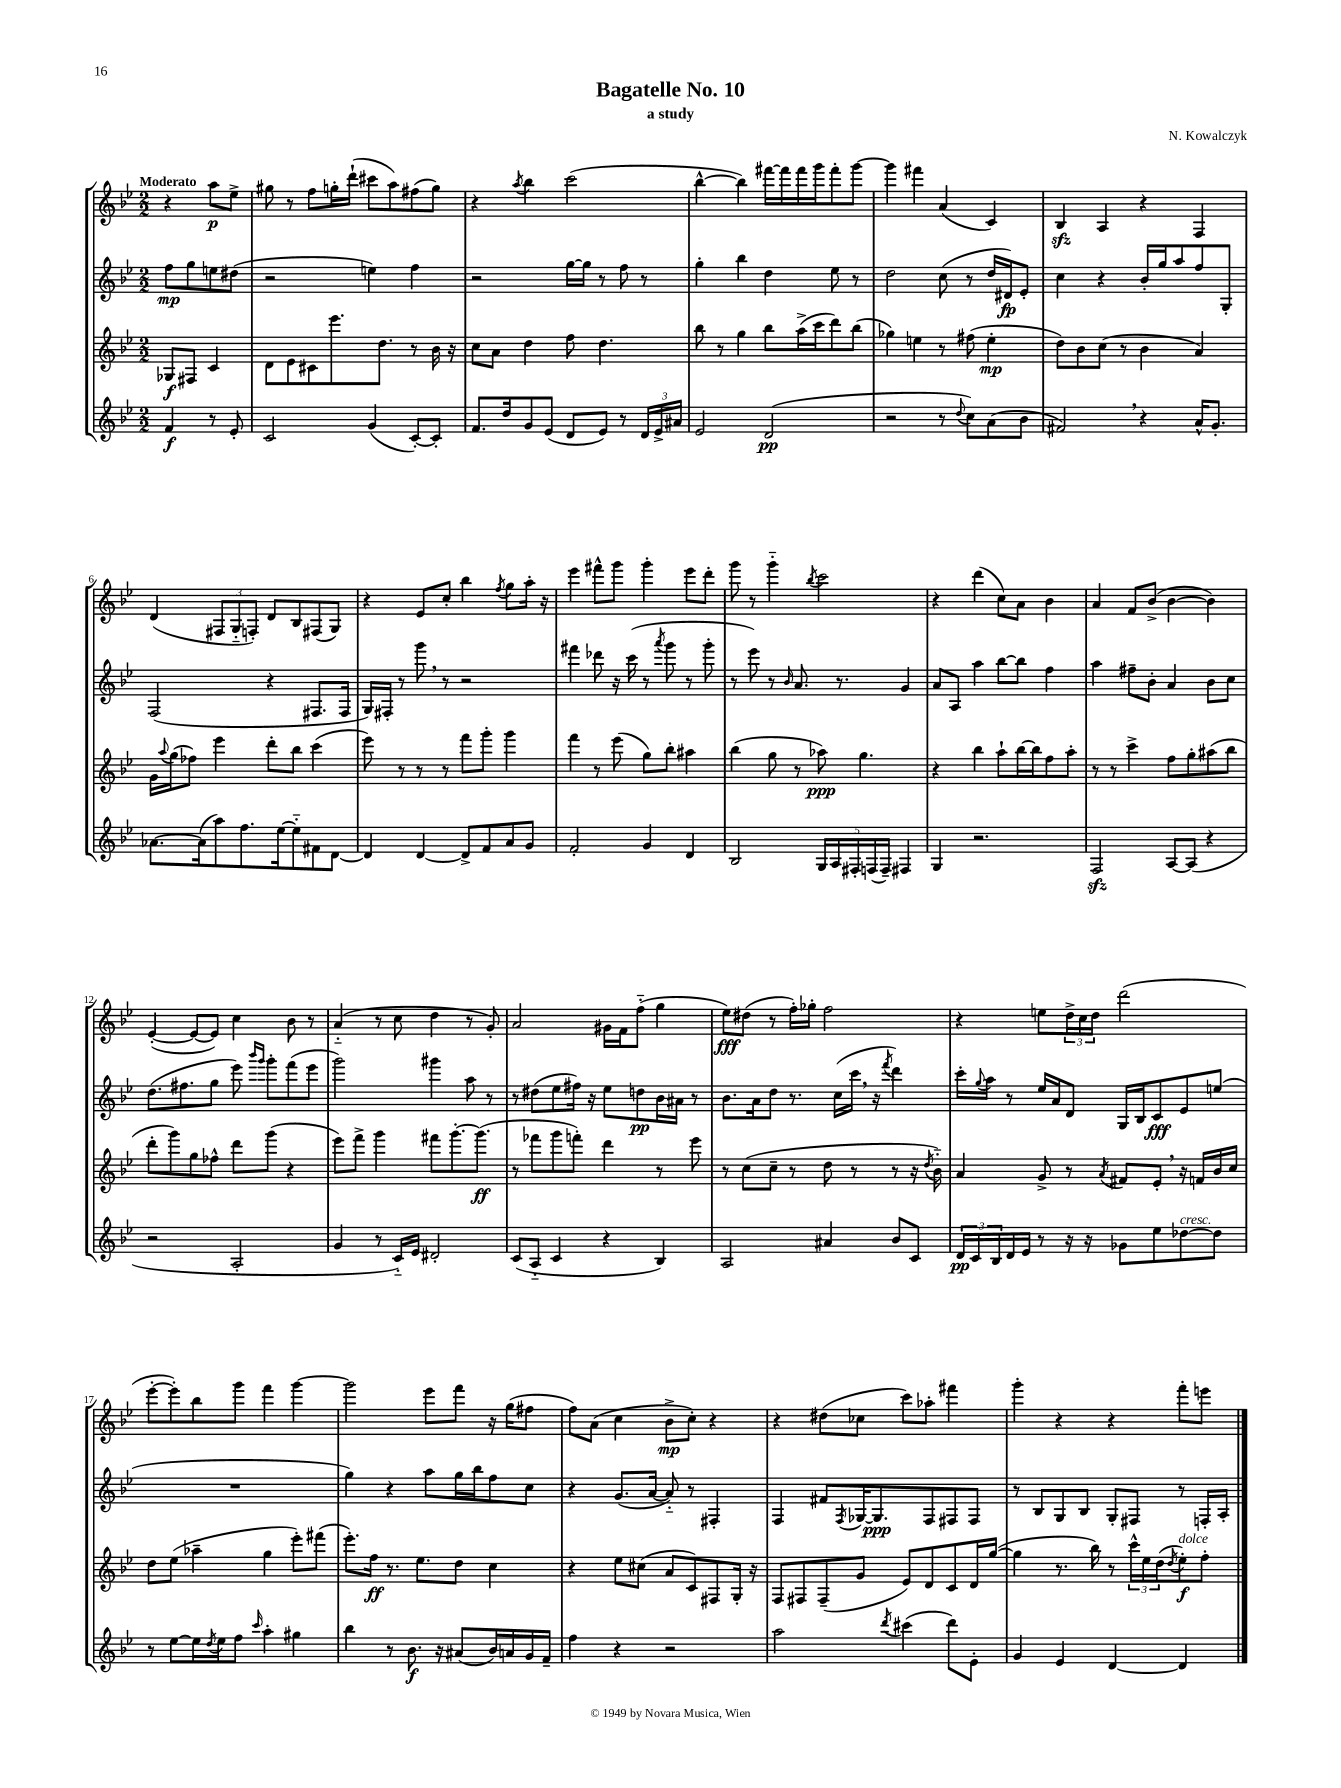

**kern	**kern	**kern	**kern
*staff4	*staff3	*staff2	*staff1
*clefG2	*clefG2	*clefG2	*clefG2
*k[b-e-]	*k[b-e-]	*k[b-e-]	*k[b-e-]
*M2/2	*M2/2	*M2/2	*M2/2
4f	8G-	8ff	4r
.	8F#	8gg	.
8r	4c	8ee	8aa
8e-'	.	(8dd#	8ee-^
=	=	=	=
2c	8d	2r	8gg#
.	8e-	.	8r
.	8c#	.	8ff
.	8.eee-	.	16gg'
.	.	.	(16ddd`
(4g	.	4ee)	8ccc#
.	8.dd	.	.
.	.	.	8aa)
[8c')	8r	4ff	(8ff#
8c']	16b-	.	8gg)
.	16r	.	.
=	=	=	=
8.f	8cc	2r	4r
.	8a	.	.
16dd	.	.	.
.	.	.	8qaa
8g	4dd	.	4bb-
(8e-	.	.	.
8d	8ff	[16gg	(2ccc
.	.	16gg]	.
8e-)	4.dd	8r	.
8r	.	8ff	.
24d	.	8r	.
24e-^	.	.	.
24a#	.	.	.
=	=	=	=
2e-	8bb-	4gg'	[4bb-^^
.	8r	.	.
.	4gg	4bb-	4bb-])
(2d	8bb-	4dd	[16fff#
.	.	.	16fff#]
.	(16aa^	.	16fff#
.	16ccc	.	16ggg
.	8ddd)	8ee-	8fff#'
.	(8bb-	8r	[8ggg
=	=	=	=
2r	4gg-)	2dd	4ggg]
.	4ee	.	4fff#
8r	8r	(8cc	(4a
8qqdd	.	.	.
8cc)	(8ff#	8r	.
(8a	4ee'	16dd	4c)
.	.	16d#)	.
8b-	.	8e-'	.
=	=	=	=
2f#)	8dd)	4cc	4B-
.	8b-	.	.
.	(8cc	4r	4A
.	8r	.	.
4r	4b-	16b-'	4r
.	.	16gg	.
.	.	8aa	.
16a^^	4a)	8ff	4F
8.g'	.	.	.
.	.	8G'	.
=	=	=	=
[8.a-	16g	(2F	(4d
.	8qqaa	.	.
.	(16gg	.	.
.	8ff-)	.	.
(16a-]	.	.	.
8aa)	4eee-	.	12F#
.	.	.	12G'~
8.ff	.	.	.
.	.	.	12F')
.	8ddd'	4r	8d
[16ee-	.	.	.
8ee-'~]	8bb-	.	8B-
8f#	(4ccc	8.F#	(8F#
[8d	.	.	8G)
.	.	16F#	.
=	=	=	=
4d]	8eee-)	16G)	4r
.	.	16F#'	.
.	8r	8r	.
[4d	8r	8ggg	8e-
.	8r	8r	8cc'
8d^]	8fff	2r	4bb-
8f	8ggg'	.	.
.	.	.	8qff
8a	4ggg	.	8gg
8g	.	.	16aa'
.	.	.	16r
=	=	=	=
2f'	4fff	4fff#	4eee-
.	8r	8ddd-	8fff#^^
.	(8eee-	16r	8ggg
.	.	(16ccc	.
4g	8gg)	8r	4ggg'
.	.	8qaaa	.
.	8bb-'	8ggg	.
4d	4aa#	8r	8eee-
.	.	8ggg'	8ddd'
=	=	=	=
2B-	(4bb-	8r	8ggg
.	.	8eee-)	8r
.	8gg	8r	4ggg'~
.	.	16qqb-	.
.	8r	8.a	.
.	.	.	8qbb-
20G	8aa-)	.	2ccc
20A	.	.	.
.	.	8.r	.
20F#'	.	.	.
.	4.gg	.	.
(20F	.	.	.
20F~)	.	.	.
4F#	.	4g	.
=	=	=	=
4G	4r	8a	4r
.	.	8A	.
2.r	4bb-	4aa	(4ddd
.	8aa`	[8bb-	8cc)
.	[16bb-	8bb-]	8a
.	16bb-]	.	.
.	8ff	4ff	4b-
.	8aa'	.	.
=	=	=	=
2F	8r	4aa	4a
.	8r	.	.
.	4ccc^	8ff#~	8f
.	.	8b-'	(8b-^
[8A	8ff	4a	[4b-
(8A]	8gg'	.	.
4r	(8aa#	8b-	4b-])
.	8bb-	8cc	.
=	=	=	=
2r	8ddd'	(8.dd	([4e-'
.	8ggg)	.	.
.	.	8.ff#	.
.	8gg	.	8e-_
.	8ff-^^	8gg	8e-])
2A'	8ddd	8eee-)	4cc
.	.	16qqbbb-	.
.	.	16qqggg	.
.	(8ggg	8ggg'	.
.	4r	(8fff	8b-
.	.	8eee-	8r
=	=	=	=
4g	8eee-)	2ggg)	(4a'~
.	8fff^	.	.
8r	4ggg	.	8r
16c'~)	.	.	8cc
16e-	.	.	.
2d#'	8fff#	4ggg#	4dd
.	[8.ggg'	.	.
.	.	8aa	8r
.	(8.ggg]	.	.
.	.	8r	8g')
=	=	=	=
(8c	8r	8r	2a
8A'~	8fff-	(8dd#	.
4c	8ggg	8ee-	.
.	8fff')	16ff#)	.
.	.	16r	.
4r	4ddd	8ee-	16g#
.	.	.	16f
.	.	8dd	(8ff'~
4B-)	8r	16b-	4gg
.	.	16a#	.
.	8eee-	8r	.
=	=	=	=
2A	8r	8.b-	8ee-)
.	(8cc	.	(8dd#
.	.	16a	.
.	8cc~	8dd	8r
.	8r	8.r	16ff')
.	.	.	16gg-'
4a#	8dd	.	2ff
.	.	(16cc	.
.	8r	16ccc	.
.	.	16r	.
.	.	8qfff	.
8b-	8r	4ddd)	.
8c	16r	.	.
.	8qdd	.	.
.	16b-'~)	.	.
=	=	=	=
24d	4a	16ccc'	4r
24c	.	.	.
.	.	8qqgg	.
.	.	16aa	.
24B-	.	.	.
16d	.	8r	.
16e-	.	.	.
8r	8g^	16ee-	8ee
.	.	16a	.
16r	8r	8d	24dd^
.	.	.	24cc
16r	.	.	.
.	.	.	24dd
.	8qa	.	.
8g-	8f#	16G	(2ddd
.	.	16B-	.
8ee-	8e-'	8c	.
[8dd-	16r	8e-	.
.	16f	.	.
8dd-]	16b-	(8ee	.
.	16cc	.	.
=	=	=	=
8r	8dd	1r	[8eee-'
[8ee-	(8ee-	.	8eee-'])
16ee-]	4aa-~	.	8bb-
8qdd	.	.	.
16ee-	.	.	.
8ff	.	.	8ggg
16qqccc	.	.	.
4aa'	4gg	.	4fff
4gg#	8eee-')	.	[4ggg
.	(8fff#	.	.
=	=	=	=
4bb-	8.eee-')	4gg)	2ggg]
.	16ff	.	.
8r	8.r	4r	.
8.b-	.	.	.
.	8.ee-	.	.
.	.	8aa	8eee-
16r	.	.	.
(8a#	8dd	16gg	8fff
.	.	16bb-	.
16b-)	4cc	8ff	16r
16a	.	.	(16gg
16g	.	8cc	8ff#
16f~	.	.	.
=	=	=	=
4ff	4r	4r	8ff)
.	.	.	(8a
4r	8ee-	(8.g	4cc
.	(8cc#	.	.
.	.	[16a	.
2r	8a	8a'~])	8b-^
.	8c)	8r	8cc')
.	8F#	4F#'	4r
.	16G'	.	.
.	16r	.	.
=	=	=	=
2aa	8F	4F	4r
.	8F#	.	.
.	(8F#~	8f#	(8dd#
.	.	8qF	.
.	8g	[16G-	8cc-
.	.	8.G-]	.
8qddd	.	.	.
(4ccc#	8e-)	.	8ccc)
.	8d	8F	8aa-'
8ddd)	8c	8F#	4fff#
8e-'	16d	8F#	.
.	([16gg	.	.
=	=	=	=
4g	4gg]	8r	4ggg'
.	.	8B-	.
4e-	8.r	8G	4r
.	.	8B-	.
.	16bb-)	.	.
[4d	8r	8G'	4r
.	24ccc^^	8F#	.
.	24ee-	.	.
.	(24dd	.	.
.	8qdd	.	.
4d]	8ee-')	8r	8fff'
.	8ff'	16F'	8eee
.	.	16A'	.
==	==	==	==
*-	*-	*-	*-
